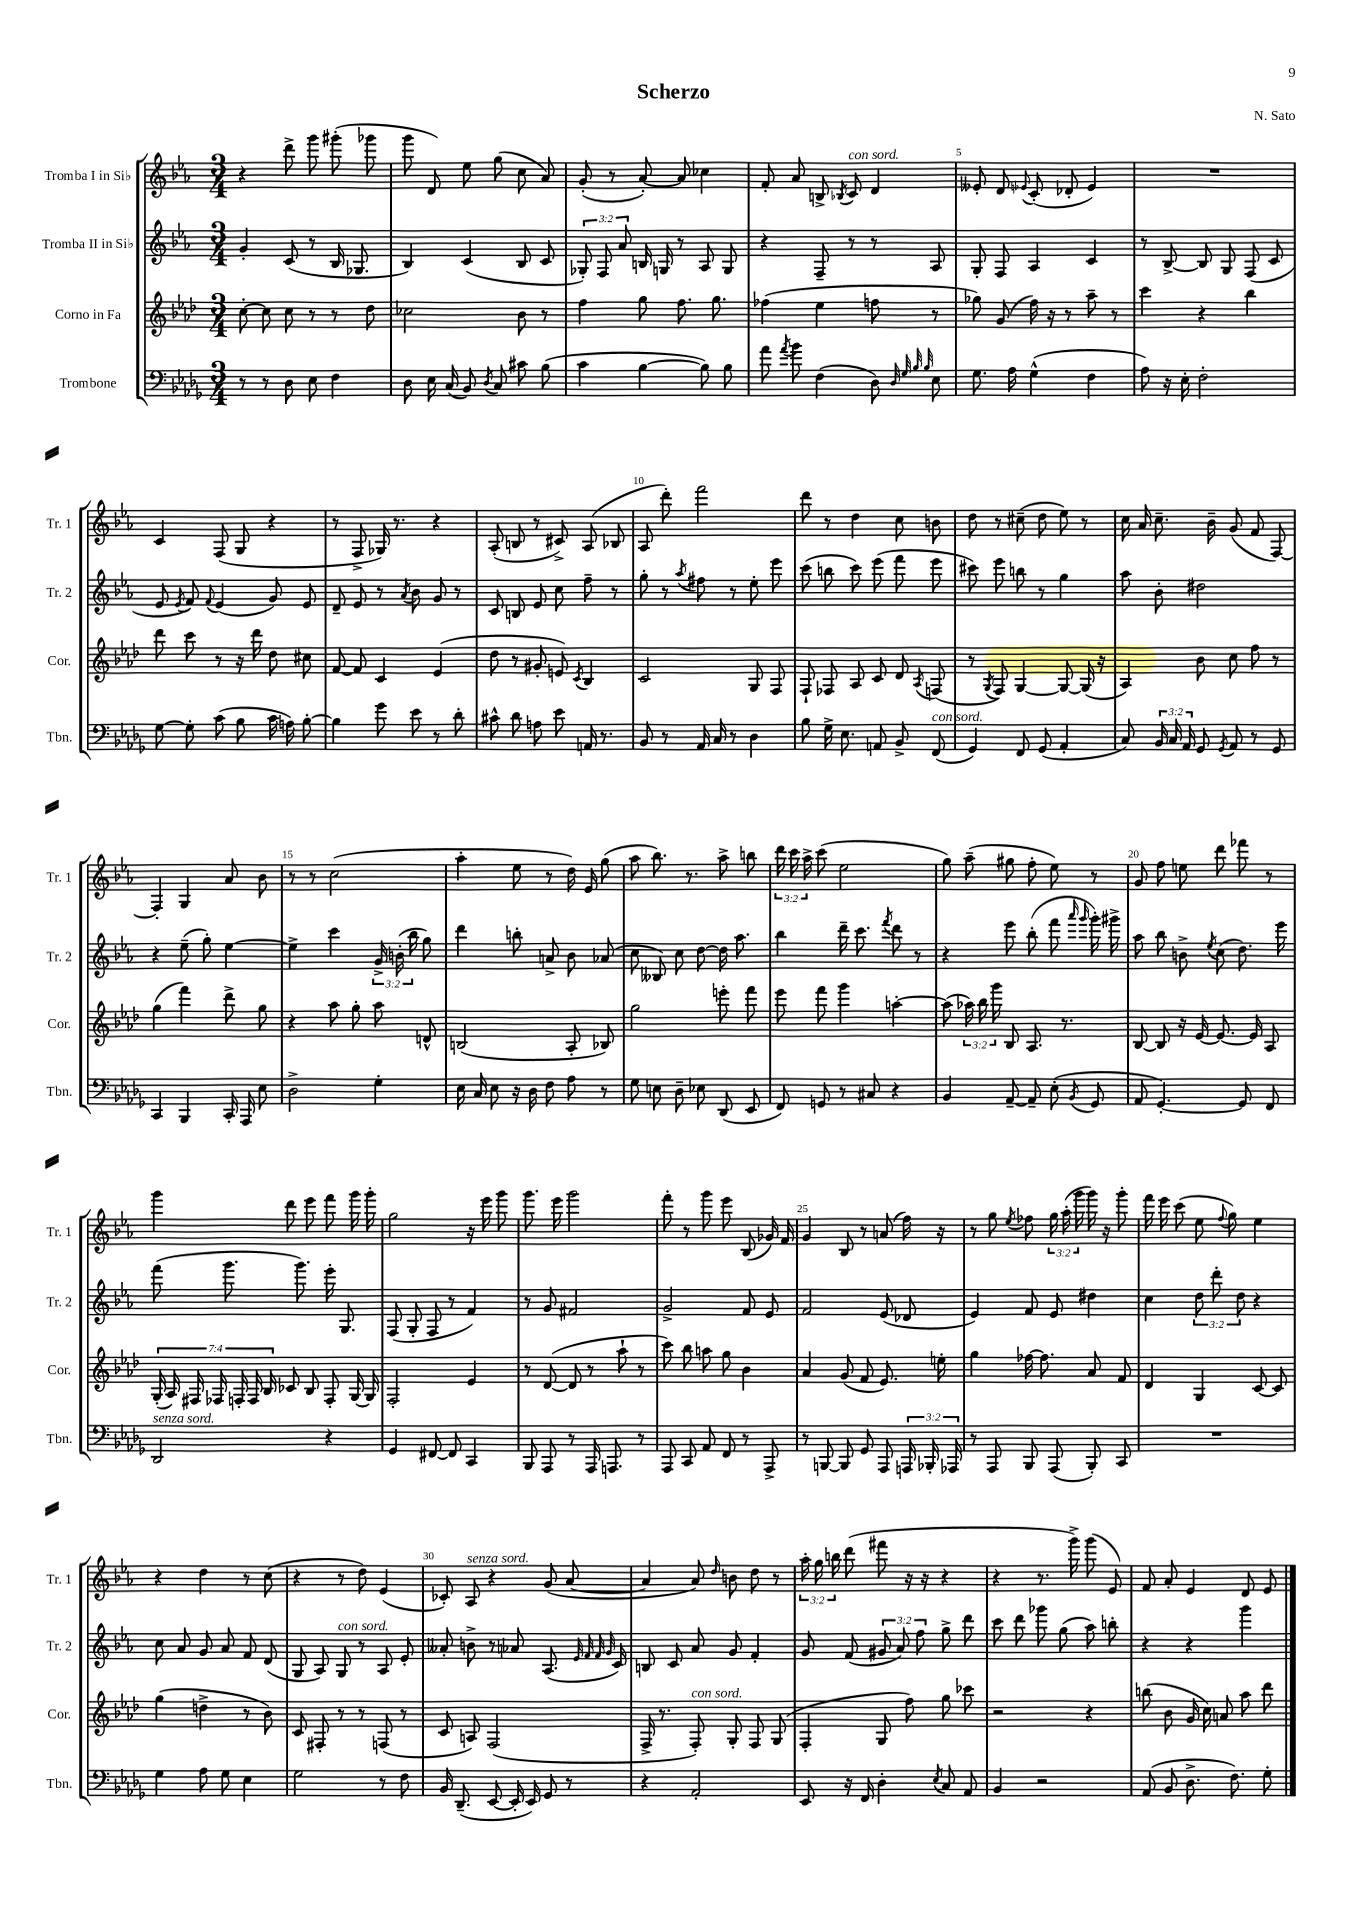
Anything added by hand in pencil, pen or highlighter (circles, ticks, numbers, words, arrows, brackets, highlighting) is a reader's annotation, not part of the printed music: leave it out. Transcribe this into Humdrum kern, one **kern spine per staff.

**kern	**kern	**kern	**kern
*staff4	*staff3	*staff2	*staff1
*clefF4	*clefG2	*clefG2	*clefG2
*k[b-e-a-d-g-]	*k[b-e-a-d-]	*k[b-e-a-]	*k[b-e-a-]
*M3/4	*M3/4	*M3/4	*M3/4
8r	[8cc'	4g'	4r
8r	8cc]	.	.
8D-	8cc	(8c	8ddd^
8E-	8r	8r	8ggg
4F	8r	16B-	(8ggg#'
.	.	8.G-	.
.	8dd-	.	8ggg-
=	=	=	=
8D-	2cc-	4B-)	8ggg
16E-	.	.	8d)
(16C	.	.	.
8BB-)	.	(4c	8ee-
8qD-	.	.	.
8C	.	.	(8gg
8c#	8b-	8B-	8cc
(8B-	8r	8c	8a-)
=	=	=	=
4c	4ff	12G-')	(8g'
.	.	12F	.
.	.	.	8r
.	.	12a-	.
[4B-	8gg	16B	[8a-')
.	.	16G	.
.	8.ff	8r	8a-]
8B-])	.	8A-	4cc-
.	8.gg	.	.
8B-	.	8G	.
=	=	=	=
8a-	(4ff-	4r	8f'
8qa-	.	.	.
8b-	.	.	8a-
(4F	4ee-	8F~	8B^
.	.	.	8qB-
.	.	8r	8c
8D-)	8ff	8r	4d
32qqD-	.	.	.
32qqG-	.	.	.
32qqB-	.	.	.
32qqB-	.	.	.
8E-	8r	8A-	.
=	=	=	=
8.G-	8gg-)	8G'	8e--'
.	(8g	8F	8d
16A-	.	.	.
.	.	.	8qqe-
(4G-^^	16ff)	4A-	(8c'
.	16r	.	.
.	8r	.	8d-'
4F	8aa-~	4c	4e-)
.	8r	.	.
=	=	=	=
8A-)	4ccc	8r	2.r
16r	.	[8B-^	.
16E-'	.	.	.
2F'	4r	8B-]	.
.	.	8G	.
.	4bb-	(8F	.
.	.	8c	.
=	=	=	=
[8G-	8ddd-	8e-	4c
.	.	8qe-	.
8G-']	8ccc	8f)	.
.	.	8qqf	.
(8c	8r	(4e-	(8F
8B-	16r	.	8G
.	16ddd-	.	.
16c	8dd-	8g)	4r
16A)	.	.	.
[8B-'	8cc#	8e-	.
=	=	=	=
4B-]	[8f	8d~	8r
.	8f]	8e-	8F^
8g-	4c	8r	16G-)
.	.	.	8.r
.	.	8qa-	.
8e-	.	8b-	.
8r	(4e-	8g	4r
8d-'	.	8r	.
=	=	=	=
8c#^^	8dd-	8c	(8A-'
8d-	8r	8B	8B
8A	8g#'	8e-	8r
8e-	8e)	8cc	8c#^)
.	8qc	.	.
16AA	4B-	8ff~	(8A-
8.r	.	.	.
.	.	8r	8B-
=	=	=	=
8BB-	2c	8gg'	8A-
8r	.	8r	8ddd')
.	.	8qaa-	.
16AA-	.	8ff#	2fff
16C	.	.	.
8r	.	8r	.
4D-	8G	8ee-'	.
.	8F	8eee-	.
=	=	=	=
8B-	8F`	(8ccc	8ddd
16G-^	8F-	8bb	8r
8.E-	.	.	.
.	8A-	8ccc)	4dd
8AA	8c	(8eee-	.
8BB-^	8d-	8fff	8cc
.	8qA-	.	.
(8FF	(8F	8eee-	8b
=	=	=	=
4GG-)	8r	8ccc#)	8dd
.	8qG	.	.
.	8F)	8eee-	8r
8FF	[4G	8bb	(8cc#~
(8GG-	.	8r	8dd
4AA-'	8G_	4gg	8ee-)
.	(16G]	.	8r
.	16r	.	.
=	=	=	=
8C)	4A-)	8aa-	16cc
.	.	.	16a-
24BB-	.	8b-'	8.cc~
24C	.	.	.
24AA-	.	.	.
8GG-	8b-	2dd#	.
.	.	.	16b-~
8qGG-	.	.	.
8AA-	8cc	.	(8g
8r	8ff	.	8f
8GG-	8r	.	[8F)
=	=	=	=
4CC	(4gg	4r	4F']
4BBB-	4fff)	(8ee-~	4G
.	.	8gg')	.
16CC'	8ddd-^	[4ee-	8a-
16AAA-	.	.	.
8E-	8gg	.	8b-
=	=	=	=
2D-^	4r	4ee-^]	8r
.	.	.	8r
.	8aa-	4ccc	(2cc
.	8gg'	.	.
4G-'	8aa-	24g^	.
.	.	(24b'	.
.	.	24bb-	.
.	8d^^	8gg)	.
=	=	=	=
16E-	(2B	4ddd	4aa-'
16C	.	.	.
8E-	.	.	.
16r	.	8bb'	8ee-
16D-	.	.	.
8F	.	8a^	8r
8A-	8A-'	8b-	16dd)
.	.	.	16e-
8r	8B-)	(8a-	(8gg
=	=	=	=
8G-	2gg	8cc	8aa-
8E	.	8B--)	8.bb-)
8D-~	.	8cc	.
.	.	.	8.r
8E-	.	[8dd	.
(8DD-	8eee'	16dd]	8aa-^
.	.	8.aa-	.
8EE-	8fff	.	8bb
=	=	=	=
8FF)	8eee-	4bb-	24ddd
.	.	.	24ccc
.	.	.	24aa-^
8GG	8fff	.	(8ccc
8r	4ggg	16ddd~	2ee-
.	.	8.ccc	.
8C#	.	.	.
.	.	8qfff	.
4r	[4aa'	8ddd	.
.	.	8r	.
=	=	=	=
4BB-	(8aa]	4r	8gg)
.	24aa-)	.	(8aa-~
.	24bb-	.	.
.	24ggg	.	.
[8AA-~	8B-	8eee-	8gg#
8AA-~]	8.A-	(8bb-'	8ff'
(8E-'	.	8fff	8ee-)
.	8.r	.	.
.	.	16qqaaa-	.
8qBB-	.	16qqggg	.
8GG-	.	16ggg')	8r
.	.	16ggg#^	.
=	=	=	=
8AA-	[8B-	8aa-	8g
[4.GG-')	8B-]	8bb-	8ff
.	16r	8b^	8ee
.	[16e-	.	.
.	.	8qee-	.
.	8.e-_	(8cc	8ddd
8GG-]	.	8.dd)	8fff-
.	16e-]	.	.
8FF	8A-	.	8r
.	.	16eee-	.
=	=	=	=
2DD-	(28G'	(8fff	4ggg
.	28A-)	.	.
.	28F#	.	.
.	28F-	.	.
.	.	8.ggg	.
.	28F'	.	.
.	28F	.	.
.	28B-	.	.
.	8c-	.	8ddd
.	.	8.ggg)	.
.	8B-	.	8eee-
4r	8F'	16eee-'	8fff
.	.	8.G	.
.	[16G	.	16ggg
.	16G]	.	16ggg'
=	=	=	=
4GG-	2F'	(8F	2gg
.	.	8G'	.
[8FF#	.	8F	.
8FF#]	.	8r	.
4CC	4e-	4f)	16r
.	.	.	16eee-
.	.	.	8ggg
=	=	=	=
8BBB-	8r	8r	8.ggg
8AAA-	([8d-	8g	.
.	.	.	16eee-
8r	8d-]	2f#	2ggg
16AAA-	8r	.	.
8.AAA	.	.	.
.	8aa-`	.	.
8r	8r	.	.
=	=	=	=
8AAA-	8ccc)	2g^	8fff'
8CC	8bb-	.	8r
8AA-	8aa	.	8ggg
8FF	8gg	.	8eee-
8r	4b-	8f	(8B-
8AAA-^	.	8e-	16g-)
.	.	.	16f
=	=	=	=
8r	4a-	2f	4g
[8BBB	.	.	.
8BBB]	(8g	.	8B-
8GG-	8f	.	8r
8AAA-	8.e-)	(8e-	(8a
24AAA	.	8d-	16ff)
24BBB-'	.	.	.
.	16ee'	.	16r
24AAA-	.	.	.
=	=	=	=
8r	4gg	4e-)	8r
8AAA-	.	.	8gg
.	.	.	8qee-
8BBB-	[16ff-	8f	8ff-
.	8.ff-]	.	.
(8AAA-	.	8e-	24gg
.	.	.	(24aa-'
.	.	.	24ggg
8BBB-')	8a-	4dd#	16ggg)
.	.	.	16r
8CC	8f	.	8ggg'
=	=	=	=
2.r	4d-	4cc	16fff
.	.	.	16eee-
.	.	.	(8ccc
.	4G	12dd	8ee-
.	.	12ddd'	.
.	.	.	8qqff
.	.	.	8gg)
.	.	12dd	.
.	[8c	4r	4ee-
.	8c]	.	.
=	=	=	=
4G-	(4gg	8cc	4r
.	.	8a-	.
8A-	4dd^	8g	4dd
8G-	.	8a-	.
4E-	8r	8f	8r
.	8b-)	(8d	(8cc
=	=	=	=
2G-	8c	8G	4r
.	8F#'	8A-)	.
.	8r	8G	8r
.	8r	8r	8dd)
8r	(8F	8A-	(4e-
8F	8r	8e-'	.
=	=	=	=
16BB-	8c	8a--'	8c-')
(8.DD-~	.	.	.
.	8A)	8b^	8A-
[8EE-	(2F	8r	4r
16EE-']	.	8a-	.
16EE-)	.	.	.
8GG-	.	(8.A-	(8g
8r	.	.	[8a-
.	.	32qqe-	.
.	.	32qqf	.
.	.	32qqf	.
.	.	32qqg	.
.	.	16c)	.
=	=	=	=
4r	16F^	8B	4a-]
.	8.r	.	.
.	.	8c	.
2AA-'	8F')	8a-	8a-)
.	.	.	16qqdd
.	8G'	8g	8b
.	8F	4f'	8dd
.	(8G	.	8r
=	=	=	=
8EE-	4F'	8g	24aa-'
.	.	.	24gg
.	.	.	24bb
16r	.	(8f	(8ddd
16FF	.	.	.
4D-'	8G	12g#	8fff#
.	.	12a-)	.
.	8ff)	.	16r
.	.	12ff	.
.	.	.	16r
8qE-	.	.	.
8C	8gg	8gg^	4r
8AA-	8ccc-	8ddd	.
=	=	=	=
4BB-	2r	8ccc	4r
.	.	8ddd	.
2r	.	8ggg-	8.r
.	.	(8gg	.
.	.	.	16ggg^)
.	4r	8aa-)	(8ggg
.	.	8bb'	8e-)
=	=	=	=
(8AA-	(8bb	4r	8f
8BB-	8b-	.	8a-'
8.D-^	16g	4r	4e-
.	16cc)	.	.
.	8a	.	.
8.F)	.	.	.
.	8aa-	4ggg	8d
8G-'	8ddd-	.	8e-
==	==	==	==
*-	*-	*-	*-
